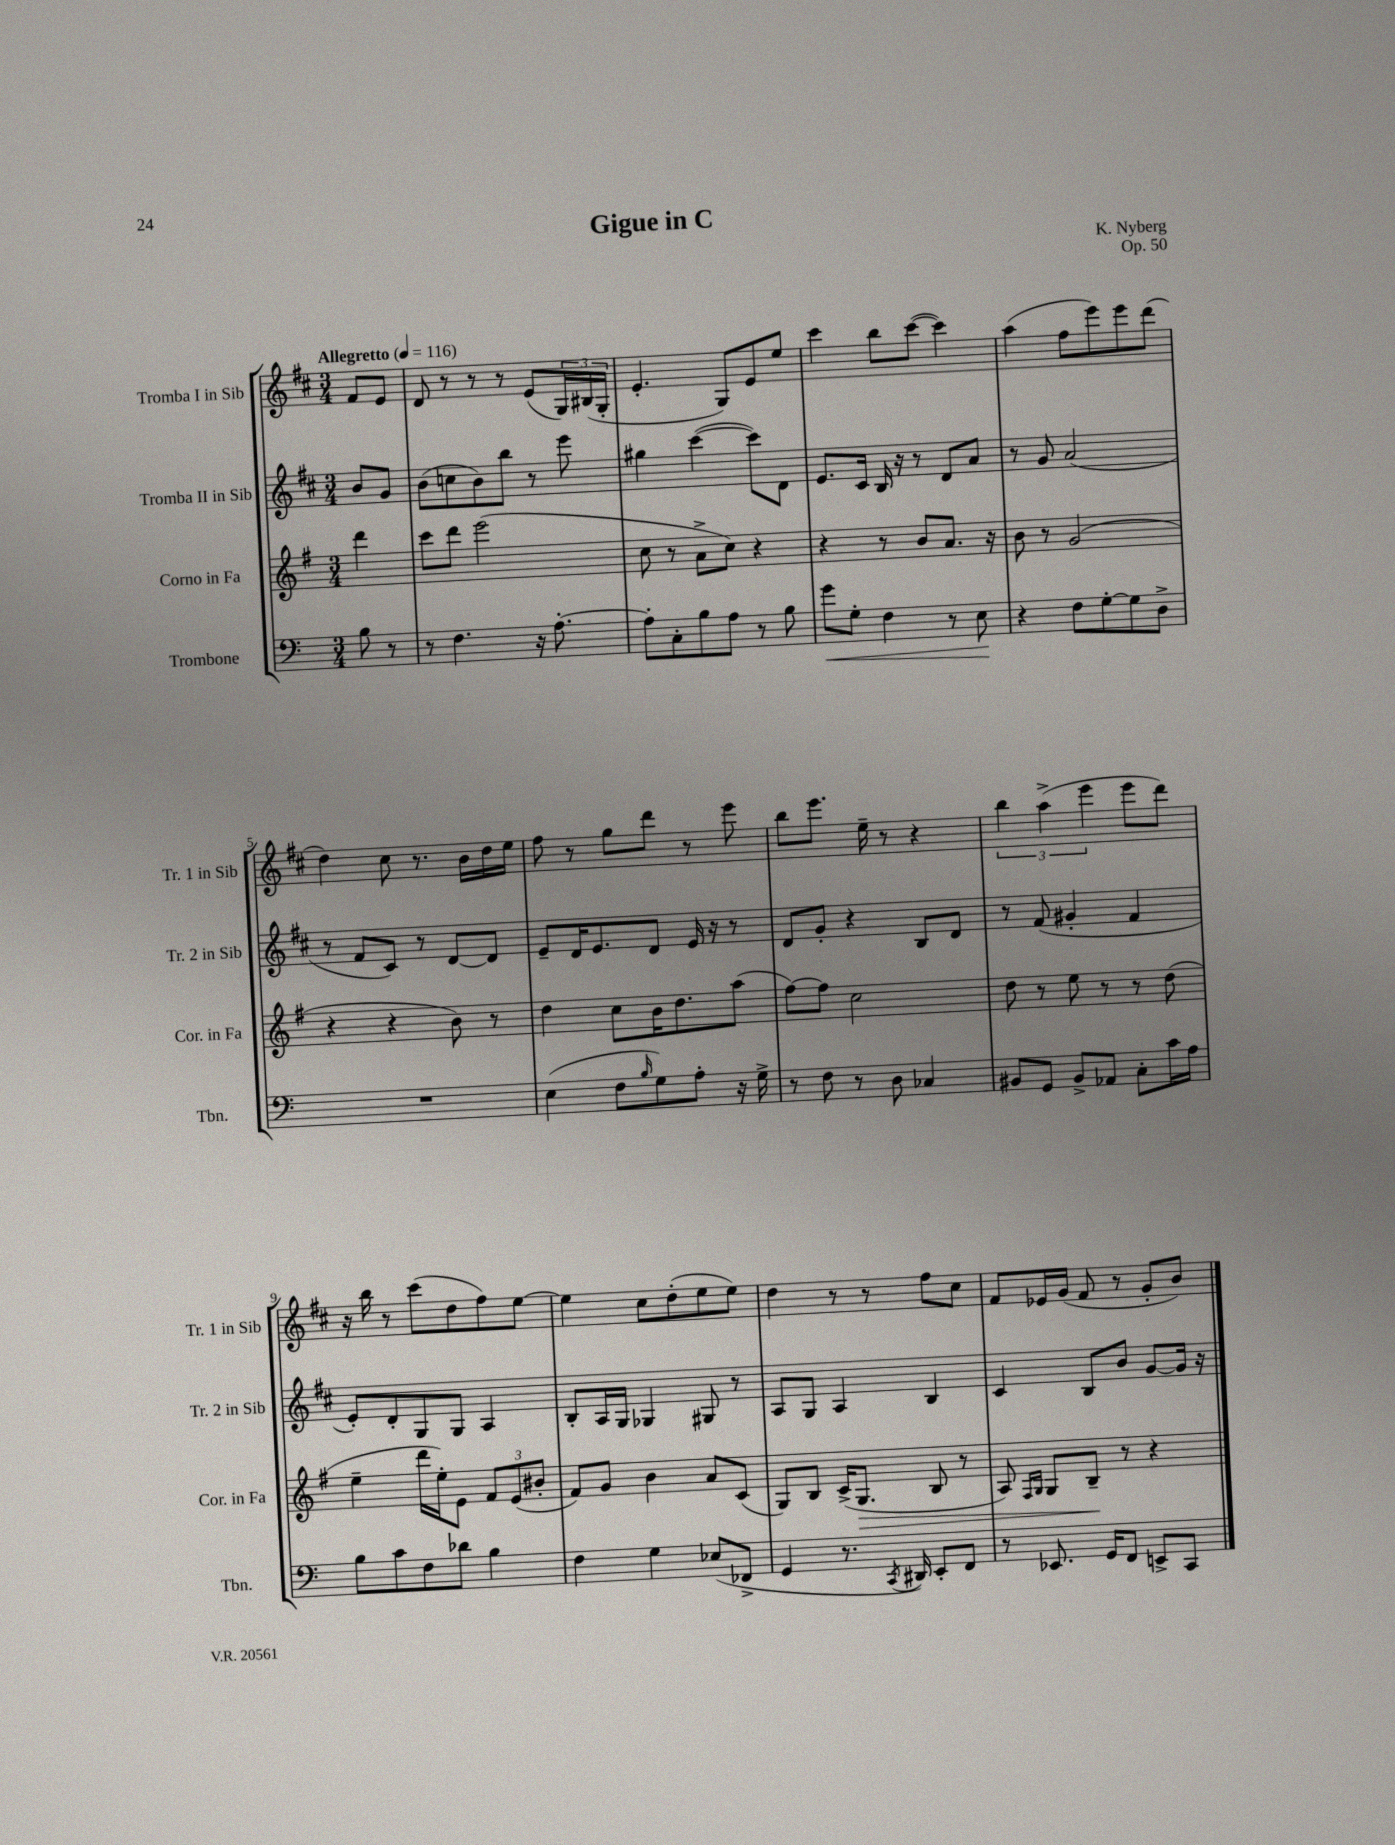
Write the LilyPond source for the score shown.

\header { title = "Gigue in C" composer = "K. Nyberg" opus = "Op. 50" }
<<
\new StaffGroup <<
\new Staff = "s0" \with { instrumentName = "Tromba I in Sib" shortInstrumentName = "Tr. 1 in Sib" } {
    \clef treble \key d \major \numericTimeSignature \time 3/4 \partial 4 \tempo "Allegretto" 4 = 116
    fis'8 e'8 |
    d'8 r8 r8 r8 e'8( \tuplet 3/2 { g16) bis16( g16-. } |
    e'4.-. g8) e'8 e''8 |
    cis'''4 b''8 cis'''8~( cis'''4) |
    a''4( fis''8 e'''8) e'''8 d'''8( |
    d''4) cis''8 r8. b'16 d''16 e''16 |
    fis''8 r8 g''8 d'''8 r8 e'''8 |
    b''8 e'''8. e''16-- r8 r4 |
    \tuplet 3/2 { b''4 a''4->( e'''4 } e'''8 d'''8) |
    r16 b''16 r8 cis'''8( d''8 fis''8) e''8~ |
    e''4 cis''8 d''8-.( e''8 e''8) |
    d''4 r8 r8 fis''8 cis''8 |
    fis'8 ees'16 g'16( fis'8 r8 g'8-. b'8) \bar "|." |
}
\new Staff = "s1" \with { instrumentName = "Tromba II in Sib" shortInstrumentName = "Tr. 2 in Sib" } {
    \clef treble \key d \major \numericTimeSignature \time 3/4 \partial 4
    b'8 g'8 |
    b'8( c''8 b'8) b''8 r8 e'''8 |
    gis''4 cis'''4~( cis'''8) d'8 |
    e'8. cis'16 b16 r16 r8 d'8 a'8 |
    r8 g'8 a'2( |
    r8 fis'8 cis'8) r8 d'8~ d'8 |
    e'8-- d'16 e'8. d'8 e'16 r16 r8 |
    d'8 g'8-. r4 b8 d'8 |
    r8 fis'8( gis'4-. fis'4 |
    e'8-.) d'8-. g8 g8 a4 |
    b8-. a16 g16 ges4 gis8 r8 |
    a8 g8 a4 b4 |
    cis'4 b8 b'8 g'8~ g'16 r16 \bar "|." |
}
\new Staff = "s2" \with { instrumentName = "Corno in Fa" shortInstrumentName = "Cor. in Fa" } {
    \clef treble \key g \major \numericTimeSignature \time 3/4 \partial 4
    d'''4 |
    c'''8 d'''8 e'''2( |
    c''8 r8 a'8-> c''8) r4 |
    r4 r8 b'8 a'8. r16 |
    b'8 r8 g'2( |
    r4 r4 b'8) r8 |
    d''4 c''8 b'16 d''8. a''8( |
    fis''8~) fis''8 c''2 |
    d''8 r8 e''8 r8 r8 d''8( |
    e''4-- d'''16 e''16-.) e'8 \tuplet 3/2 { fis'8 e'8( bis'8-. } |
    fis'8) g'8 b'4 a'8 c'8( |
    g8) b8 c'16->( g8.\> b8 r8 |
    a8) \grace { fis16 g16 } g8 b8--\! r8 r4 \bar "|." |
}
\new Staff = "s3" \with { instrumentName = "Trombone" shortInstrumentName = "Tbn." } {
    \clef bass \key c \major \numericTimeSignature \time 3/4 \partial 4
    b8 r8 |
    r8 f4. r16 a8.~-. |
    a8-. c8-. b8 a8 r8 b8 |
    g'8\< g8-. f4 r8 e8\! |
    r4 f8 g8~-. g8 d8-> |
    R2. |
    e4( f8 \grace { b16 } g8) a8-. r16 g16-> |
    r8 f8 r8 d8 ces4 |
    bis,8 g,8 bis,8-> aes,8 c8-. c'16 a16 |
    b8 c'8 f8 des'8 b4 |
    f4 g4 ees8( fes,8-> |
    g,4 r8. \acciaccatura { c,8 } dis,16) e,8-. f,8 |
    r8 ees,8. g,16 f,8 e,8-> c,8 \bar "|." |
}
>>
>>
